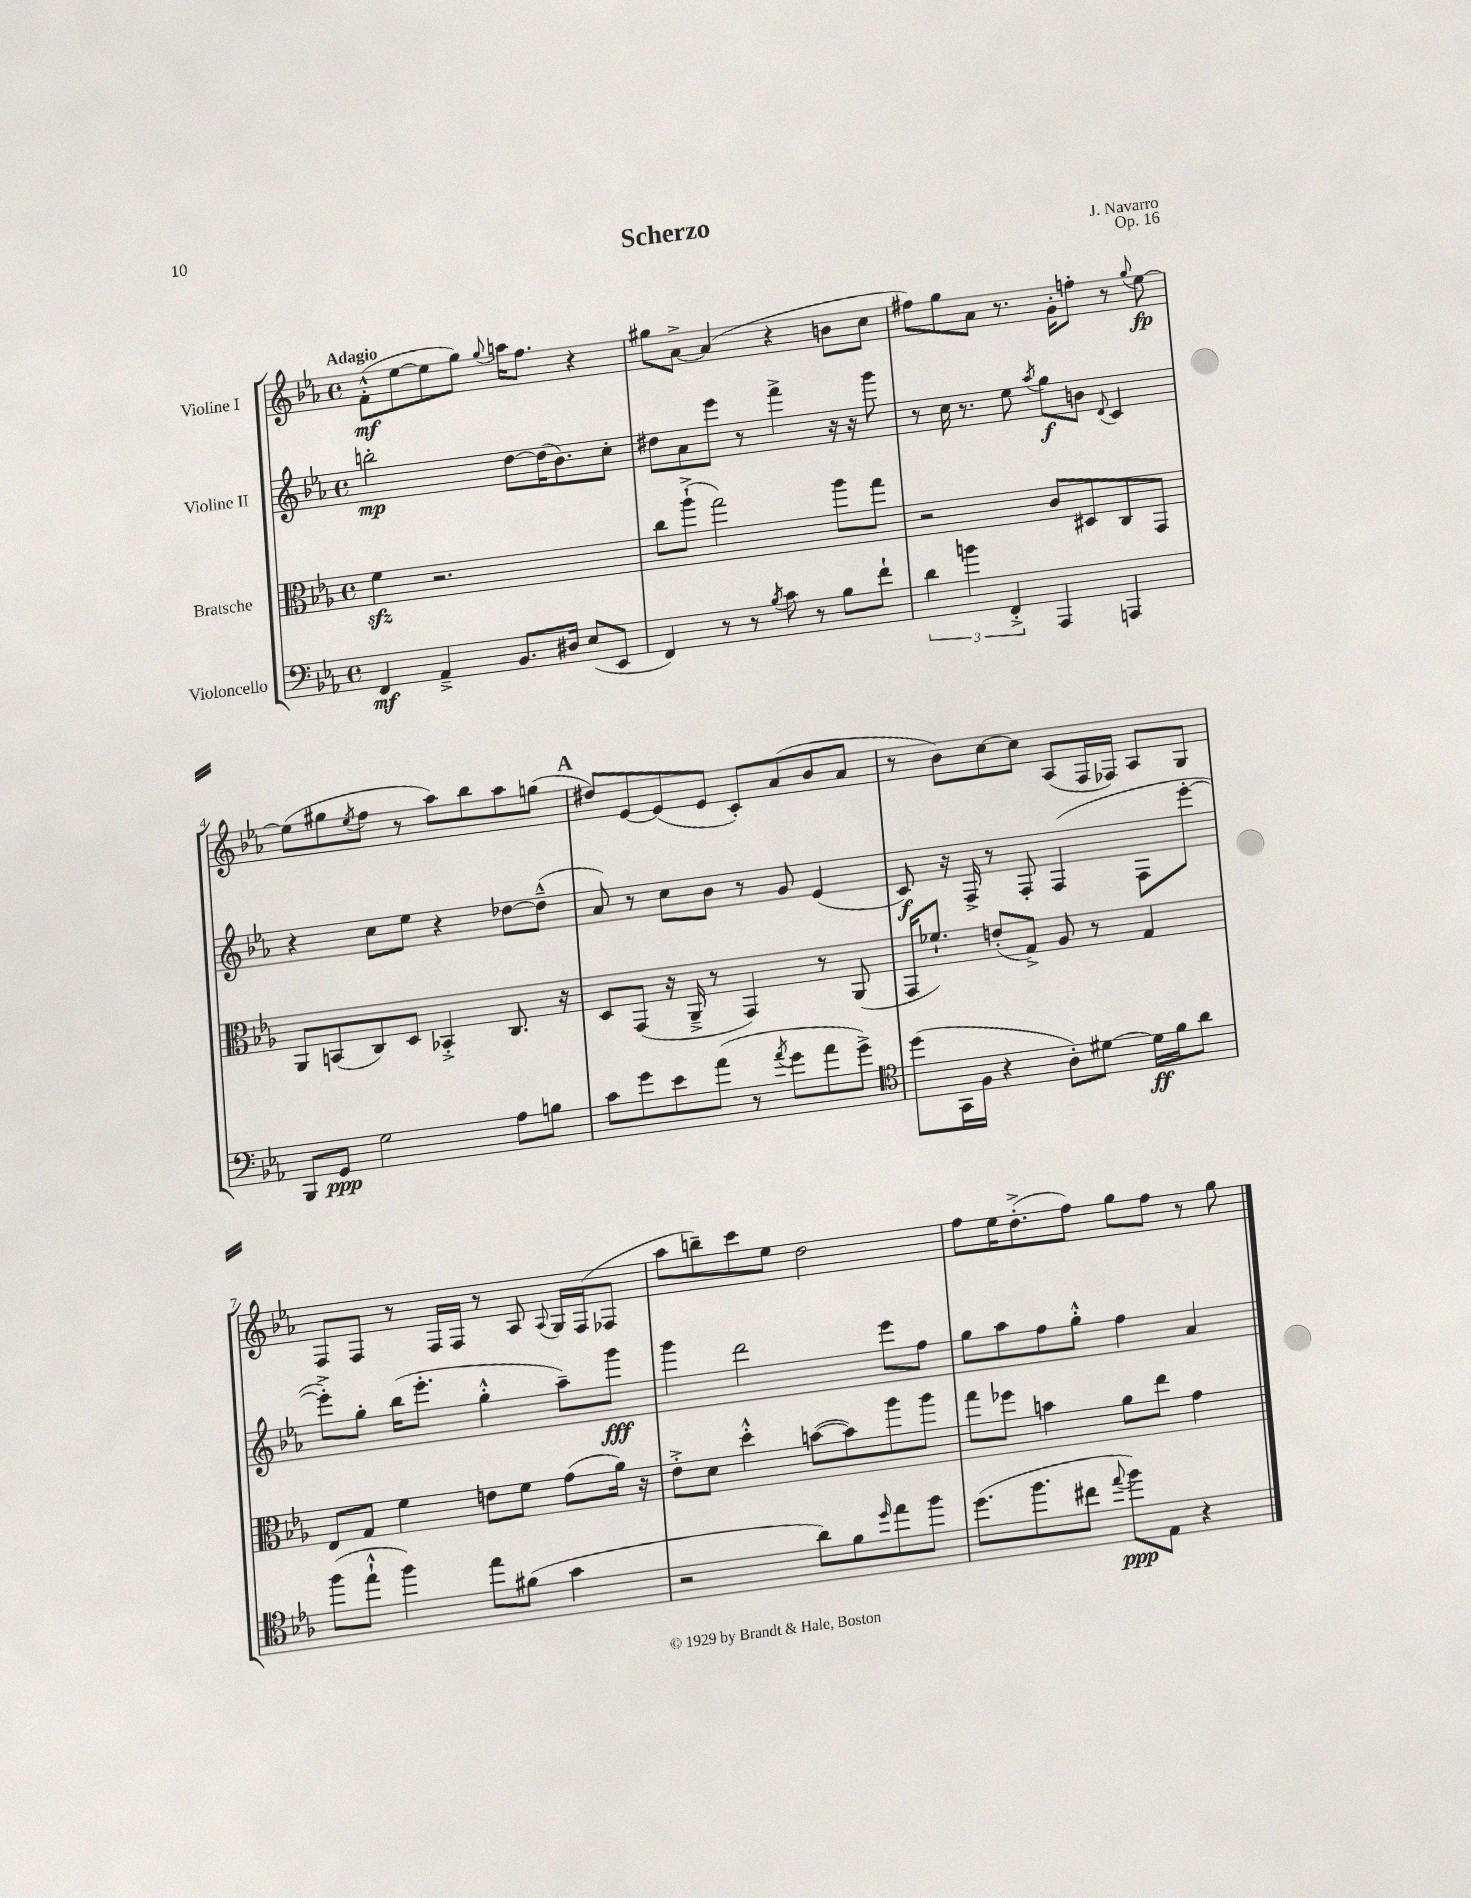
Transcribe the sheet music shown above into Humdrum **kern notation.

**kern	**kern	**kern	**kern
*staff4	*staff3	*staff2	*staff1
*clefF4	*clefC3	*clefG2	*clefG2
*k[b-e-a-]	*k[b-e-a-]	*k[b-e-a-]	*k[b-e-a-]
*M4/4	*M4/4	*M4/4	*M4/4
*met(c)	*met(c)	*met(c)	*met(c)
4FF/	4f\	2bb'\	(8f'^^\L
.	.	.	[8ee-\
4AA-~^/	2.r	.	8ee-\]
.	.	.	8gg\J)
.	.	.	8qqgg/
8.BB-/L	.	[8dd\L	16aa\LK
.	.	.	8.ff\J
.	.	(16dd\]K	.
16D#/Jk	.	8.b-\)	.
(8E-/L	.	.	4r
8EE-/J	.	8cc'\J	.
=	=	=	=
4FF/)	8cc\L	8dd#\L	8gg#\L
.	(8aa-`^\J	8a-\	[8a-^\J
8r	2gg\)	8eee-\J	(4a-/]
8r	.	8r	.
8qB-/	.	.	.
8c\	.	4fff^\	4r
8r	.	.	.
8B-\L	8aa-\L	16r	8b\L
.	.	16r	.
8f`\J	8gg\J	8ggg\	8cc\J
=	=	=	=
6d\	2r	8r	8ff#\L)
.	.	16cc\	8gg\
6b\	.	.	.
.	.	8.r	.
.	.	.	8a-\J
6FF'^/	.	.	.
.	.	8ee-\	8.r
.	.	8qaa-/	.
4AAA-/	8c/L	8gg\L	.
.	.	.	16g'\LK
.	8D#/	8b\J	8ff'\J
.	.	8qqd/	.
4AAA/	8C/	4c/	8r
.	.	.	8qqgg/
.	8GG/J	.	[8ee-\
=	=	=	=
8BBB-/L	8AA-/L	4r	(8ee-\]L
8GG/J	(8BB/	.	8gg#\
.	.	.	8qee-/
2G\	8C/)	8cc\L	8ff\J
.	8D/J	8ee-\J	8r
.	4BB-'^/	4r	8aa-\L)
.	.	.	8bb-\
8A-\L	8.C/	[8dd-\L	8aa-\
8B\J	.	(8dd-~^^\]J	(8gg\J
.	16r	.	.
=	=	=	=
8c\L	8D/L	8a-/)	8dd#/L)
8g\	(8GG/J	8r	[8e-/
8e-\	16r	8cc\L	(8e-/]
.	16AA-~^/	.	.
(8a-\J	8r	8b-\J	8e-/J
8r	4GG/)	8r	8c'/L)
8qa-/	.	.	.
8g\L	.	8g/	(8a-/
8a-\	8r	(4e-/	8b-/
8g^\J)	(8AA-/	.	8a-/J
=	=	=	=
*clefC4	*	*	*
(8dd\L	16GG/LK	8c/)	8r
.	8.f-`/J)	.	.
16GG\L	.	16r	8b-\L)
16F\JJ	.	16F^/	.
4r	(8e'/L	8r	[8cc\
.	8G^/J)	8F'/	8cc\]J
8A-'\L)	8A-/	(4F/	(8A-/L
[8d#\J	8r	.	16F/L
.	.	.	16F-/JJ)
16d#\]LL	4G/	8F\L	8A-/L
16f\J	.	.	.
8a-\J	.	[8eee-'\J	8G/J
=	=	=	=
(8ff\L	8E-/L	8eee-'^\]L)	8F/L
8ee-`^^\J	8G/J	8gg'\J	8F/J
4ff\)	4f\	(16bb-\LK	8r
.	.	8.eee-'\J	.
.	.	.	16F/LL
.	.	.	16F/JJ
8ee-\L	8e\L	4gg'^^\	8r
(8f#\J	8f\J	.	8A-/
.	.	.	8qqA-/
4g\	(8g\L	8aa-~\L)	16G/LL
.	.	.	(16F/J
.	16a-\Jk)	8ggg\J	8F-/J
.	16r	.	.
=	=	=	=
2r	8e-'^\L	4ggg\	8aa-\L
.	8d\J	.	8bb~\)
.	4dd'^^\	2ddd\	8ccc\
.	.	.	8ee-\J
8a-\L)	([8b\L	.	2dd\
8f\	8b\])	.	.
16qqdd/	.	.	.
8ee-\	8aa-\	8eee-\L	.
8ff\J	8aa-\J	8ff\J	.
=	=	=	=
(8.dd\L	8gg\L	8gg\L	8ff\L
.	8ff-\J	8aa-\	16ee-\K
8.ff\	.	.	(8.dd'^\
.	4b\	8ff\	.
8cc#\J	.	8gg'^^\J	8ff\J)
8qqee-/	.	.	.
8ff\L)	8a-\L	4ff\	8gg\L
8E-\J	8ee-\J	.	8ff\J
4r	4g\	4a-/	8r
.	.	.	8gg\
==	==	==	==
*-	*-	*-	*-
